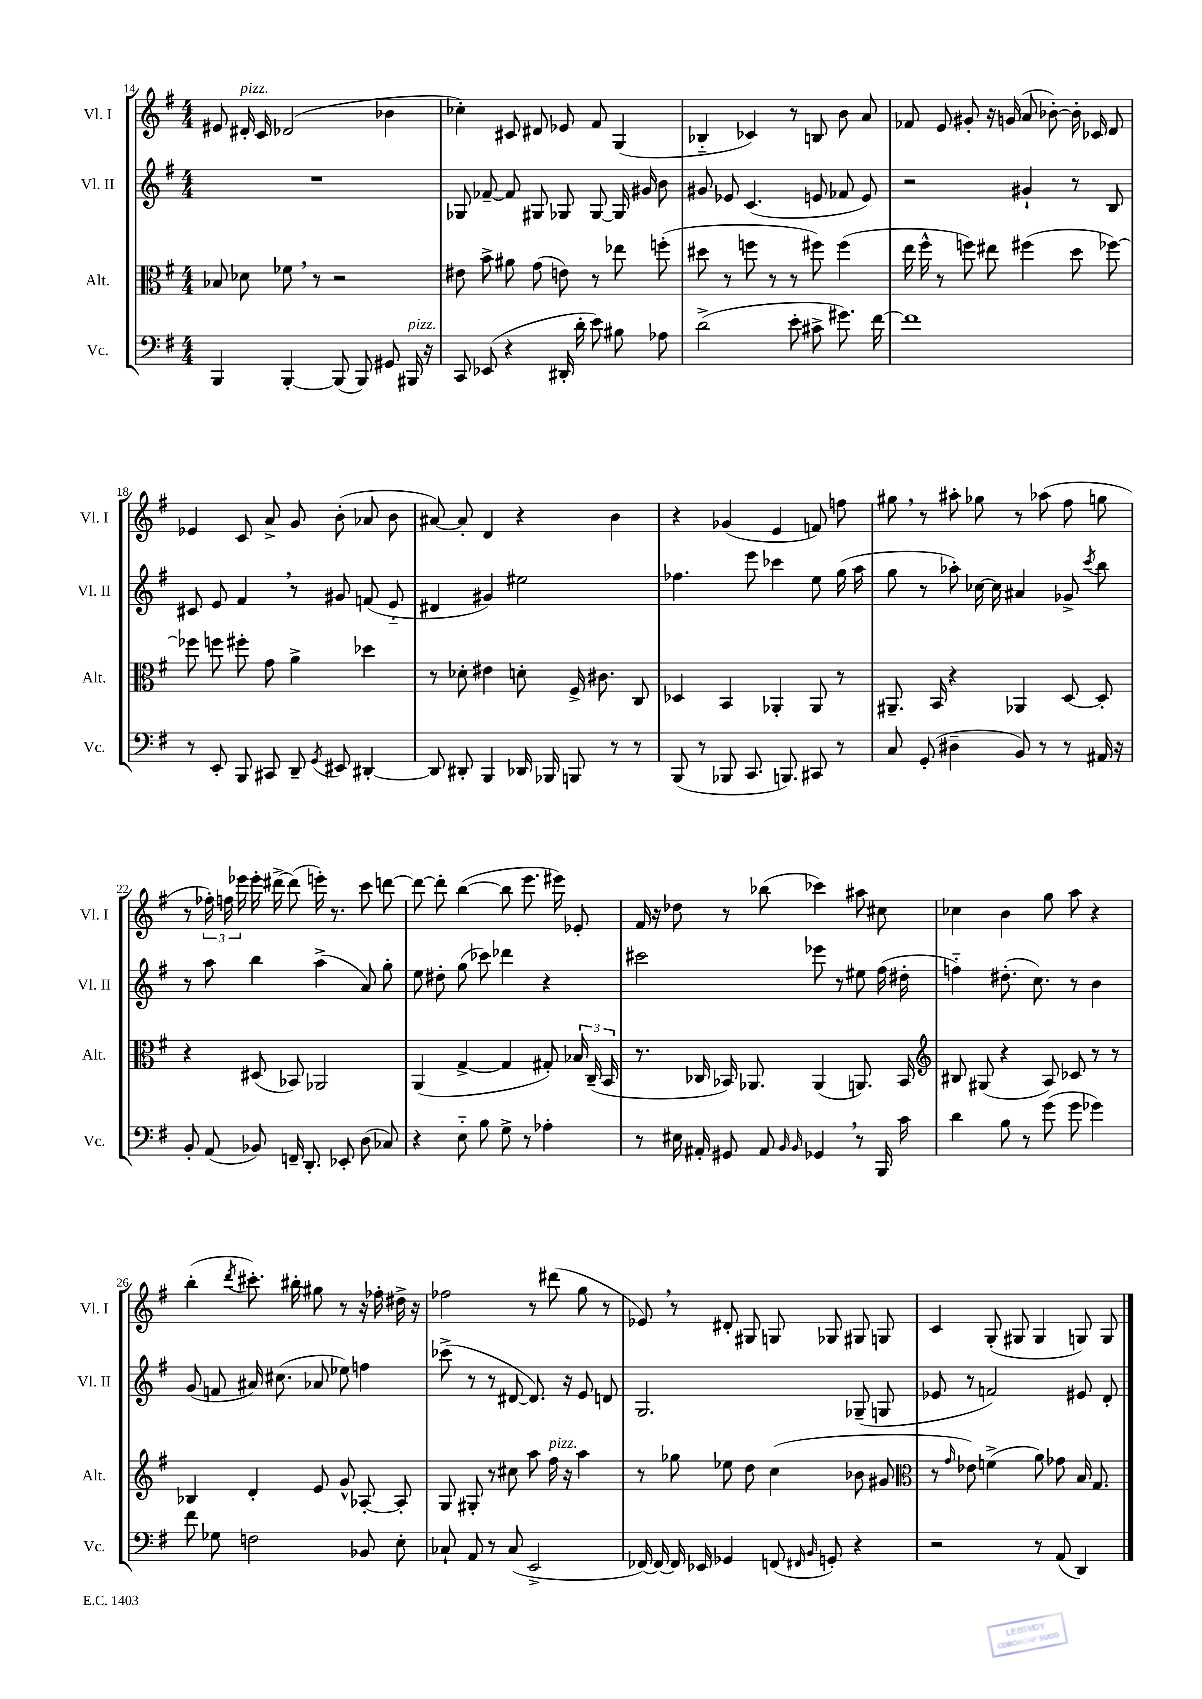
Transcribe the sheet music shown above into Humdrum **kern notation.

**kern	**kern	**kern	**kern
*staff4	*staff3	*staff2	*staff1
*clefF4	*clefC3	*clefG2	*clefG2
*k[f#]	*k[f#]	*k[f#]	*k[f#]
*M4/4	*M4/4	*M4/4	*M4/4
4BBB/	8B-/	1r	8e#/
.	8d-\	.	16d#'/
.	.	.	16c/
[4BBB'/	8f-\	.	(2d-/
.	8r	.	.
(8BBB/]	2r	.	.
8BBB/)	.	.	.
8GG#/	.	.	4b-\
16BBB#/	.	.	.
16r	.	.	.
=	=	=	=
8CC/	8e#\	8G-/	4cc-'\)
(8EE-/	8b^\	[8f-~/	.
4r	8a#\	8f-/]	8c#/
.	(8g\	8G#/	8d#/
16DD#'/	8e\)	8G-/	8e-/
16d'\	.	.	.
8e\)	8r	[8G-/	8f#/
8B#\	8ee-\	16G-/]	(4G/
.	.	16g#/	.
8A-\	(8ff'\	8b\	.
=	=	=	=
(2d^\	8dd#\	8g#/	4B-'~/
.	8r	8e-/	.
.	8ff\	(4.c/	4c-/)
.	8r	.	.
8e'\	8r	.	8r
8c#^\	8ff#\)	8e/	8B/
8.g#\)	(4ff#\	8f-/	8b\
.	.	8e/)	8a/
[16f#\	.	.	.
=	=	=	=
1f#]	16ee\	2r	8f-/
.	16ff#^^\	.	.
.	8r	.	8e/
.	8ff\)	.	8g#'/
.	8ee#\	.	16r
.	.	.	(16g/
.	(4ff#\	4g#`/	8a/
.	.	.	[8b-'\)
.	8dd\	8r	16b-'\]
.	.	.	16c-/
.	[8ff-\)	8B/	8d/
=	=	=	=
8r	8ff-\]	8c#/	4e-/
8EE'/	8ff\	8e/	.
8BBB/	8ff#'\	4f#/	8c/
8CC#/	8g\	.	8a^/
8DD~/	4a^\	8r	8g/
8qGG/	.	.	.
8EE#/	.	8g#/	(8b'\
[4DD#'/	4dd-\	(8f/	8a-/
.	.	8e'~/	8b\
=	=	=	=
8DD#/]	8r	4d#/	[8a#/)
8DD#'/	8d-'\	.	8a#'/]
4BBB/	4e#\	4g#/)	4d/
16DD-/	8d'\	2ee#\	4r
16BBB-/	.	.	.
8BBB/	16F#^/	.	.
.	8.c#\	.	.
8r	.	.	4b\
8r	8C/	.	.
=	=	=	=
(8BBB/	4D-/	4.ff-\	4r
8r	.	.	.
8BBB-/	4BB/	.	(4g-/
8.CC/	.	8eee\	.
.	4AA-'/	4ccc-\	4e/
8.BBB/)	.	.	.
8CC#/	8AA-/	8ee\	8f/)
8r	8r	(16gg\	8ff\
.	.	16aa\	.
=	=	=	=
8C/	8.AA#~/	8gg\	8gg#\
(8GG'/	.	8r	8r
.	16BB/	.	.
4D#~\	4r	8aa-'\)	8aa#'\
.	.	[16cc-\	8gg-\
.	.	16cc-\]	.
8BB/)	4AA-/	4a#/	8r
8r	.	.	(8aa-\
8r	[8D/	8g-^/	8ff#\
.	.	8qccc/	.
16AA#/	8D'/]	8bb\	8gg\
16r	.	.	.
=	=	=	=
8BB'/	4r	8r	8r
(8AA/	.	8aa\	24ff-'\)
.	.	.	24ff\
.	.	.	24eee-\
8BB-/)	(8D#/	4bb\	16eee-'\
.	.	.	[16ddd#^\
16FF~/	8BB-/)	.	(8ddd#\]
8.DD'/	.	.	.
.	2AA-/	(4aa^\	16eee'\)
.	.	.	8.r
8EE-'/	.	.	.
(8D\	.	8a/)	8ccc\
8C-/)	.	8gg'\	[8ddd\
=	=	=	=
4r	(4AA/	8ee\	8ddd\_
.	.	8dd#'\	8ddd'\]
8E'~\	[4G^/	(8gg\	([4bb\
8B\	.	8ccc-\)	.
8G^\	4G/]	4ddd-\	8bb\]
8r	.	.	8.eee\
4A-'\	8G#'/)	4r	.
.	.	.	16eee#\)
.	24B-/	.	8e-'/
.	(24C~/	.	.
.	24BB/	.	.
=	=	=	=
8r	8.r	2ccc#\	16f#/
.	.	.	16r
16E#\	.	.	8dd-\
16AA#'/	16C-/	.	.
8GG#/	16BB-/)	.	8r
.	8.AA-/	.	.
8AA#/	.	.	(8bb-\
16qqBB/	.	.	.
16qqBB/	.	.	.
4GG-/	(4AA-/	8eee-\	4ccc-\)
.	.	8r	.
8r	8.AA/)	8ee#\	8aa#\
16BBB/	.	(16ff#\	8cc#\
16c\	16BB-/	16dd#'\	.
=	=	=	=
*	*clefG2	*	*
4d\	8B#/	4ff'~\)	4cc-\
.	(8G#/	.	.
8B\	4r	(8.dd#'\	4b\
8r	.	.	.
.	.	8.cc\)	.
(8g\	8A/)	.	8gg\
8g\	8c-/	8r	8aa\
4g-\)	8r	4b\	4r
.	8r	.	.
=	=	=	=
8f#\	4B-/	(8g/	(4bb'\
8G-\	.	8f/	.
.	.	.	8qddd/
2F\	4d'/	16a#/)	8.ccc#'\)
.	.	(8.cc#\	.
.	.	.	16bb#'\
.	8e/	8a-/	8gg#\
.	8g^^/	8ee-\)	8r
8BB-/	[8A-'/	4ff\	16r
.	.	.	16ff-'\
8E'\	8A-'/]	.	16dd#^\
.	.	.	16r
=	=	=	=
8C-`/	8G/	(8ccc-^\	2ff-\
8AA/	8G#'/	8r	.
8r	8r	8r	.
(8C-/	8cc#\	[8d#/	.
2EE^/	8aa\	8.d#/])	8r
.	16ff#\	.	(8ddd#\
.	16r	16r	.
.	4aa\	8e/	8gg\
.	.	8d/	8r
=	=	=	=
[16FF-/)	8r	2.G/	8e-/)
16FF-/_	.	.	.
16FF-/]	8gg-\	.	8r
16EE-/	.	.	.
4GG-/	8ee-\	.	8d#'/
.	8dd\	.	8G#/
(8FF/	(4cc\	.	8G/
16qqFF#/	.	.	.
16qqBB/	.	.	.
8GG'/)	.	.	8G-/
4r	8b-\	(8G-~/	8G#/
.	8g#/	8G/	8G/
=	=	=	=
*	*clefC3	*	*
2r	8r	8e-/	4c/
.	16qqg/	.	.
.	8e-\)	8r	.
.	(4f^\	2f/)	(8G'/
.	.	.	8G#/
8r	8a\)	.	4G#/
(8AA/	8g-\	.	.
4DD/)	16B/	8e#/	8G/)
.	8.G/	.	.
.	.	8d'/	8G/
==	==	==	==
*-	*-	*-	*-
